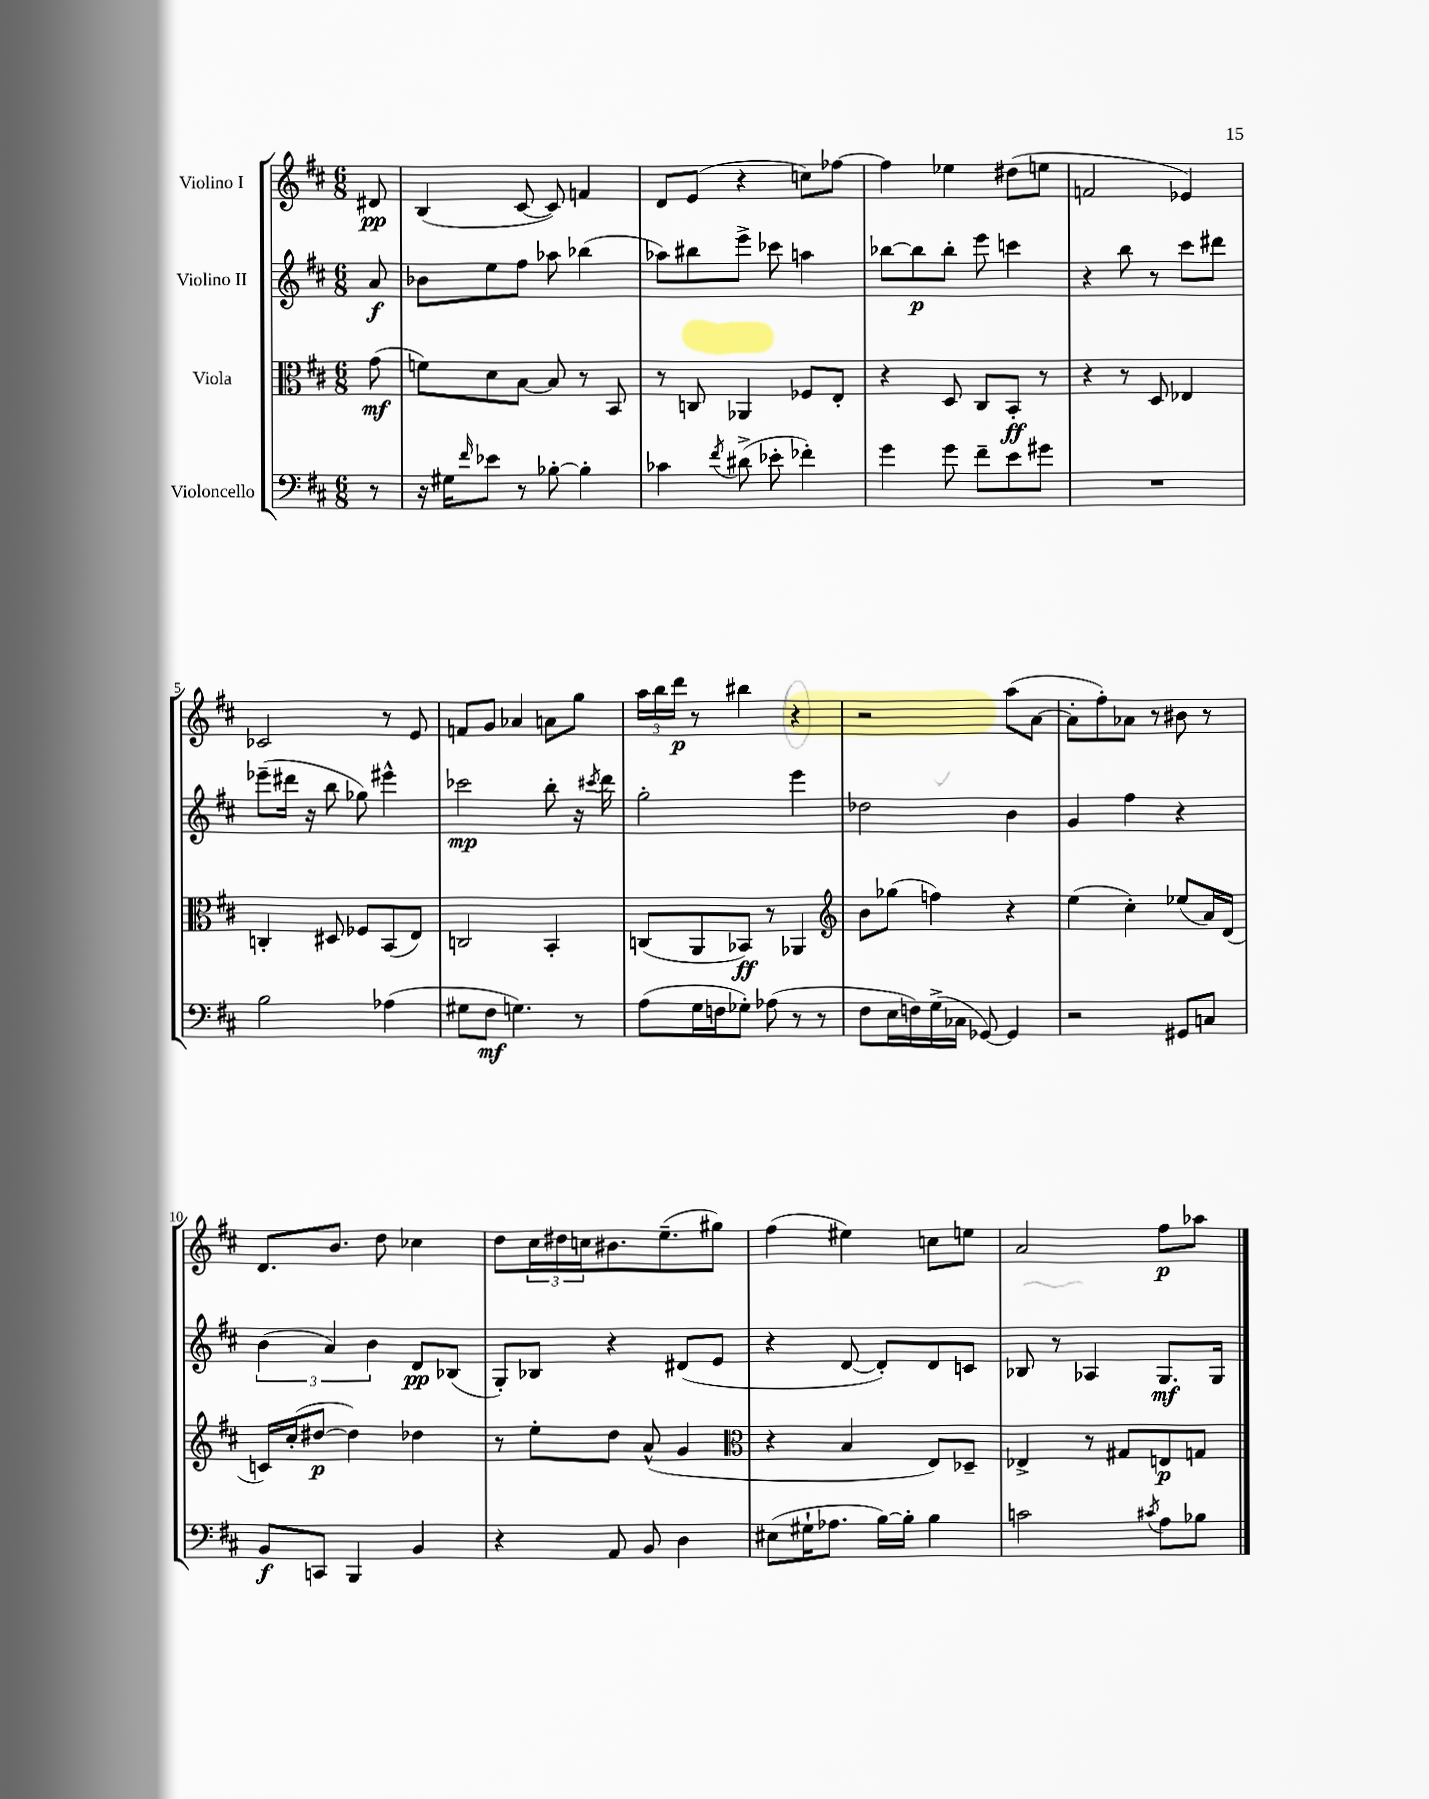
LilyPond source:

<<
\new StaffGroup <<
\new Staff = "s0" \with { instrumentName = "Violino I" } {
    \clef treble \key d \major \numericTimeSignature \time 6/8 \partial 8
    dis'8\pp |
    b4( cis'8~ cis'8) f'4 |
    d'8 e'8( r4 c''8) fes''8~ |
    fes''4 ees''4 dis''8( e''8 |
    f'2 ees'4) |
    ces'2 r8 e'8 |
    f'8 g'8 aes'4 a'8 g''8 |
    \tuplet 3/2 { a''16 b''16 d'''16\p } r8 bis''4 r4 |
    r2 a''8( a'8~ |
    a'8-. fis''8-.) aes'8 r8 bis'8 r8 |
    d'8. b'8. d''8 ces''4 |
    d''8 \tuplet 3/2 { cis''16 dis''16 c''16 } bis'8. e''8.--( gis''8) |
    fis''4( eis''4) c''8 e''8 |
    a'2 fis''8\p aes''8 \bar "|." |
}
\new Staff = "s1" \with { instrumentName = "Violino II" } {
    \clef treble \key d \major \numericTimeSignature \time 6/8 \partial 8
    a'8\f |
    bes'8 e''8 fis''8 aes''8 bes''4( |
    aes''8) bis''8 e'''8-> ces'''8 a''4 |
    bes''8~ bes''8\p bes''8-. e'''8 c'''4 |
    r4 b''8 r8 cis'''8 dis'''8 |
    ees'''8--( dis'''16 r16 b''8 ges''8) eis'''4-^ |
    ces'''2\mp b''8-. r16 \acciaccatura { cis'''8 } d'''16 |
    g''2-. e'''4 |
    des''2 b'4 |
    g'4 fis''4 r4 |
    \tuplet 3/2 { b'4( a'4) b'4 } d'8\pp bes8( |
    g8-.) bes8 r4 dis'8( e'8 |
    r4 d'8~ d'8-.) d'8 c'8 |
    bes8 r8 aes4 g8.\mf g16 \bar "|." |
}
\new Staff = "s2" \with { instrumentName = "Viola" } {
    \clef alto \key d \major \numericTimeSignature \time 6/8 \partial 8
    g'8\mf( |
    f'8) d'8 b8~ b8 r8 b,8 |
    r8 c8 aes,4 fes8 e8-. |
    r4 d8 cis8 b,8-.\ff r8 |
    r4 r8 d8 ees4 |
    c4-. dis8 fes8 b,8( e8) |
    c2 b,4-. |
    c8( a,8 bes,8\ff) r8 aes,4 |
    \clef treble b'8 ges''8( f''4) r4 |
    e''4( cis''4-.) ees''8( a'16) d'16( |
    c'16) cis''16-.( dis''8~\p dis''4) des''4 |
    r8 e''8-. d''8 a'8-^( g'4 |
    \clef alto r4 b4 e8) des8-- |
    ees4-> r8 gis8 e8\p g8 \bar "|." |
}
\new Staff = "s3" \with { instrumentName = "Violoncello" } {
    \clef bass \key d \major \numericTimeSignature \time 6/8 \partial 8
    r8 |
    r16 gis16 \grace { fis'16 } ees'8 r8 bes8~-. bes4-. |
    ces'4 \acciaccatura { fis'8 } dis'8->( ees'8-. fes'4-.) |
    g'4 g'8 fis'8-- e'8 gis'8 |
    R2. |
    b2 aes4( |
    gis8 fis8\mf g4.) r8 |
    a8( g16 f16 ges8-.) aes8( r8 r8 |
    fis8 e16 f16) g16->( ces16 ges,8~) ges,4 |
    r2 gis,8 c8 |
    b,8\f c,8 b,,4 b,4 |
    r4 a,8 b,8 d4 |
    eis8( gis16-! aes8. b16~) b16-. b4 |
    c'2 \acciaccatura { cis'8 } a8 bes8 \bar "|." |
}
>>
>>
